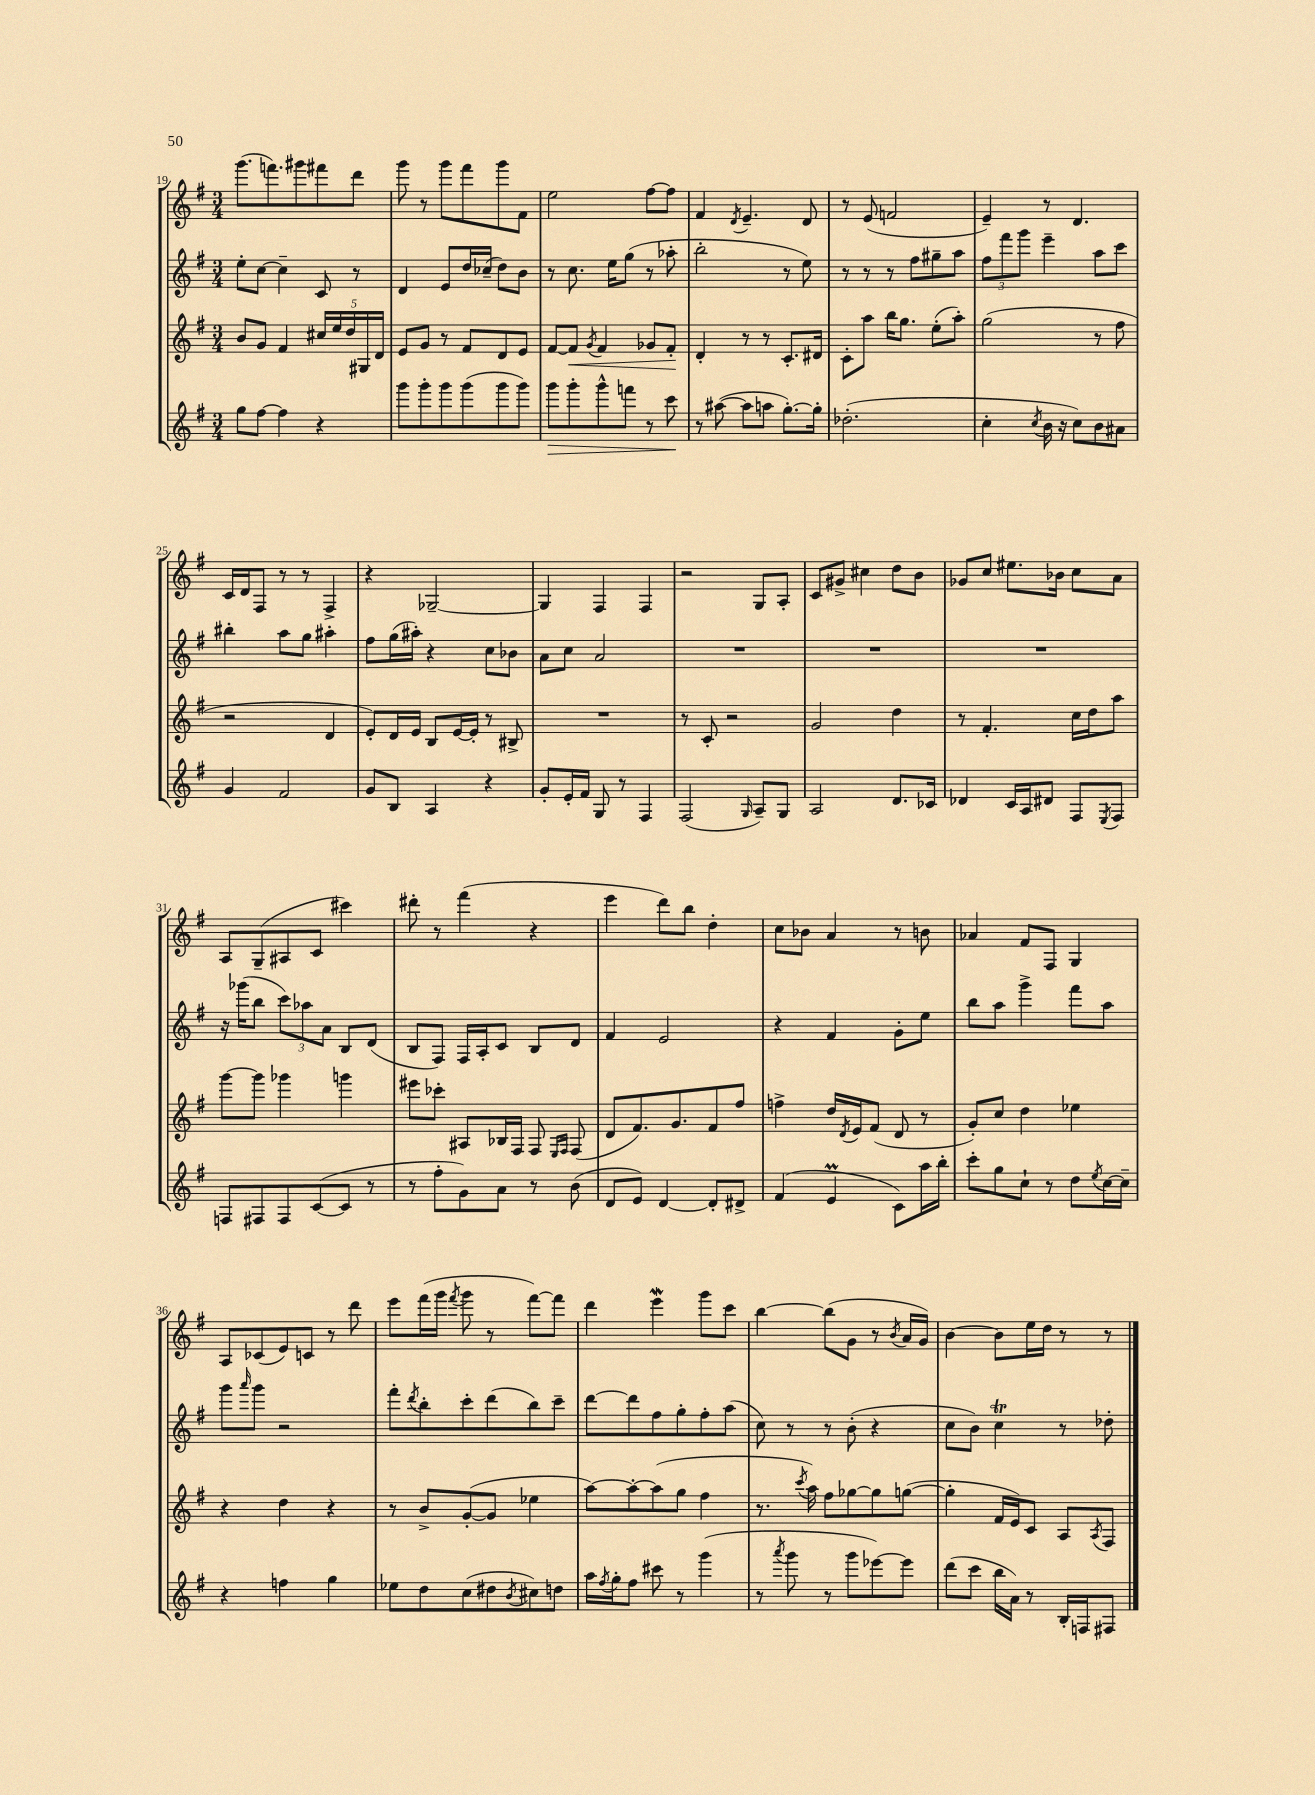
<<
\new StaffGroup <<
\new Staff = "s0" {
    \clef treble \key g \major \numericTimeSignature \time 3/4
    g'''8.( f'''8.) gis'''8 fis'''8 d'''8 |
    g'''8 r8 g'''8 fis'''8 g'''8 fis'8 |
    e''2 fis''8~ fis''8 |
    fis'4 \acciaccatura { d'8 } e'4.-- d'8 |
    r8 e'8( f'2 |
    e'4--) r8 d'4. |
    c'16 d'16 fis8 r8 r8 fis4-> |
    r4 ges2~-- |
    ges4 fis4 fis4 |
    r2 g8 a8-. |
    c'8 gis'8-> cis''4 d''8 b'8 |
    ges'8 c''8 eis''8. bes'16 c''8 a'8 |
    a8 g8--( ais8 c'8 cis'''4) |
    dis'''8-. r8 fis'''4( r4 |
    e'''4 d'''8) b''8 d''4-. |
    c''8 bes'8 a'4 r8 b'8 |
    aes'4 fis'8 fis8 g4 |
    a8 ces'8( e'8) c'8 r8 d'''8 |
    e'''8 fis'''16( g'''16 \acciaccatura { fis'''8 } g'''8 r8 fis'''8~) fis'''8 |
    d'''4 e'''4\mordent g'''8 c'''8 |
    b''4~ b''8( g'8 r8 \acciaccatura { b'8 } a'16 g'16) |
    b'4~ b'8 e''16 d''16 r8 r8 \bar "|." |
}
\new Staff = "s1" {
    \clef treble \key g \major \numericTimeSignature \time 3/4
    e''8-. c''8~ c''4-- c'8 r8 |
    d'4 e'8 d''16 ces''16--( d''8) b'8 |
    r8 c''8. e''16 g''8( r8 aes''8-. |
    b''2-. r8 e''8) |
    r8 r8 r8 fis''8 gis''8-- a''8 |
    \tuplet 3/2 { fis''8 fis'''8 g'''8 } e'''4-- a''8 c'''8 |
    bis''4-. a''8 g''8 ais''4-. |
    fis''8 g''16( ais''16-.) r4 c''8 bes'8 |
    a'8 c''8 a'2 |
    R2. |
    R2. |
    R2. |
    r16 ges'''16( b''8 \tuplet 3/2 { c'''8) aes''8 a'8 } b8 d'8( |
    b8 fis8) fis16 a16-. c'8 b8 d'8 |
    fis'4 e'2 |
    r4 fis'4 g'8-. e''8 |
    b''8 a''8 g'''4-> fis'''8 a''8 |
    g'''8 \grace { a'''16 } g'''8 r2 |
    fis'''8-. \acciaccatura { d'''8 } b''8-. c'''8-. d'''8( b''8) c'''8-- |
    d'''8~ d'''8 fis''8 g''8-. fis''8-. a''8( |
    c''8) r8 r8 b'8-.( r4 |
    c''8 b'8) c''4\trill r8 des''8-. \bar "|." |
}
\new Staff = "s2" {
    \clef treble \key g \major \numericTimeSignature \time 3/4
    b'8 g'8 fis'4 \tuplet 5/4 { cis''16 e''16 d''16 gis16 d'16 } |
    e'8 g'8 r8 fis'8 d'8 e'8 |
    fis'8~ fis'8\< \acciaccatura { g'8 } fis'4 ges'8 fis'8-.\! |
    d'4-. r8 r8 c'8.-. dis'16 |
    c'8-. a''8 b''16 g''8. e''8-.( a''8-.) |
    g''2( r8 fis''8 |
    r2 d'4 |
    e'8-.) d'16 e'16 b8 e'16~ e'16-. r8 bis8-> |
    R2. |
    r8 c'8-. r2 |
    g'2 d''4 |
    r8 fis'4.-. c''16 d''16 a''8 |
    g'''8~ g'''8 ges'''4 g'''4 |
    eis'''8 ces'''8-. ais8 bes16 fis16 fis8 \grace { e16 fis16 } fis8( |
    d'8 fis'8.) g'8. fis'8 fis''8 |
    f''4-> d''16 \acciaccatura { d'8 } e'16 fis'8( d'8 r8 |
    g'8-.) c''8 d''4 ees''4 |
    r4 d''4 r4 |
    r8 b'8-> g'8~-.( g'8 ees''4 |
    a''8~) a''8~-. a''8( g''8 fis''4 |
    r8. \acciaccatura { c'''8 } a''16) fis''8 ges''8~ ges''8 g''8~( |
    g''4-. fis'16 e'16) c'8 a8 \acciaccatura { a8 } fis8 \bar "|." |
}
\new Staff = "s3" {
    \clef treble \key g \major \numericTimeSignature \time 3/4
    g''8 fis''8~ fis''4 r4 |
    g'''8 g'''8-. g'''8 g'''8( g'''8 g'''8) |
    g'''8\> g'''8-. g'''8-^ f'''8 r8 c'''8\! |
    r8 ais''8~( ais''8 a''8 g''8.~-.) g''16-. |
    des''2.-.( |
    c''4-. \acciaccatura { c''8 } b'16 r16 c''8) b'8 ais'8 |
    g'4 fis'2 |
    g'8 b8 a4 r4 |
    g'8-. e'16-. fis'16 g8 r8 fis4 |
    fis2( \grace { g16 } a8--) g8 |
    a2 d'8. ces'16 |
    des'4 c'16 a16 dis'8 fis8 \acciaccatura { e8 } fis8 |
    f8 fis8 fis8 c'8~( c'8 r8 |
    r8 fis''8-. g'8) a'8 r8 b'8( |
    d'8 e'8) d'4~ d'8-. dis'8-> |
    fis'4( e'4\prall c'8) a''16 b''16-. |
    c'''8-. g''8 c''8-! r8 d''8 \acciaccatura { e''8 } c''16~ c''16-- |
    r4 f''4 g''4 |
    ees''8 d''8 c''8( dis''8 \acciaccatura { b'8 } cis''8) d''8 |
    a''16 \acciaccatura { fis''8 } g''16-. fis''8 cis'''8 r8 g'''4( |
    r8 \acciaccatura { a'''8 } g'''8 r8 g'''8 ees'''8~) ees'''8 |
    d'''8( c'''8 b''16 a'16) r8 b16-. f16 fis8 \bar "|." |
}
>>
>>
\layout { \context { \Score currentBarNumber = #19 } }
